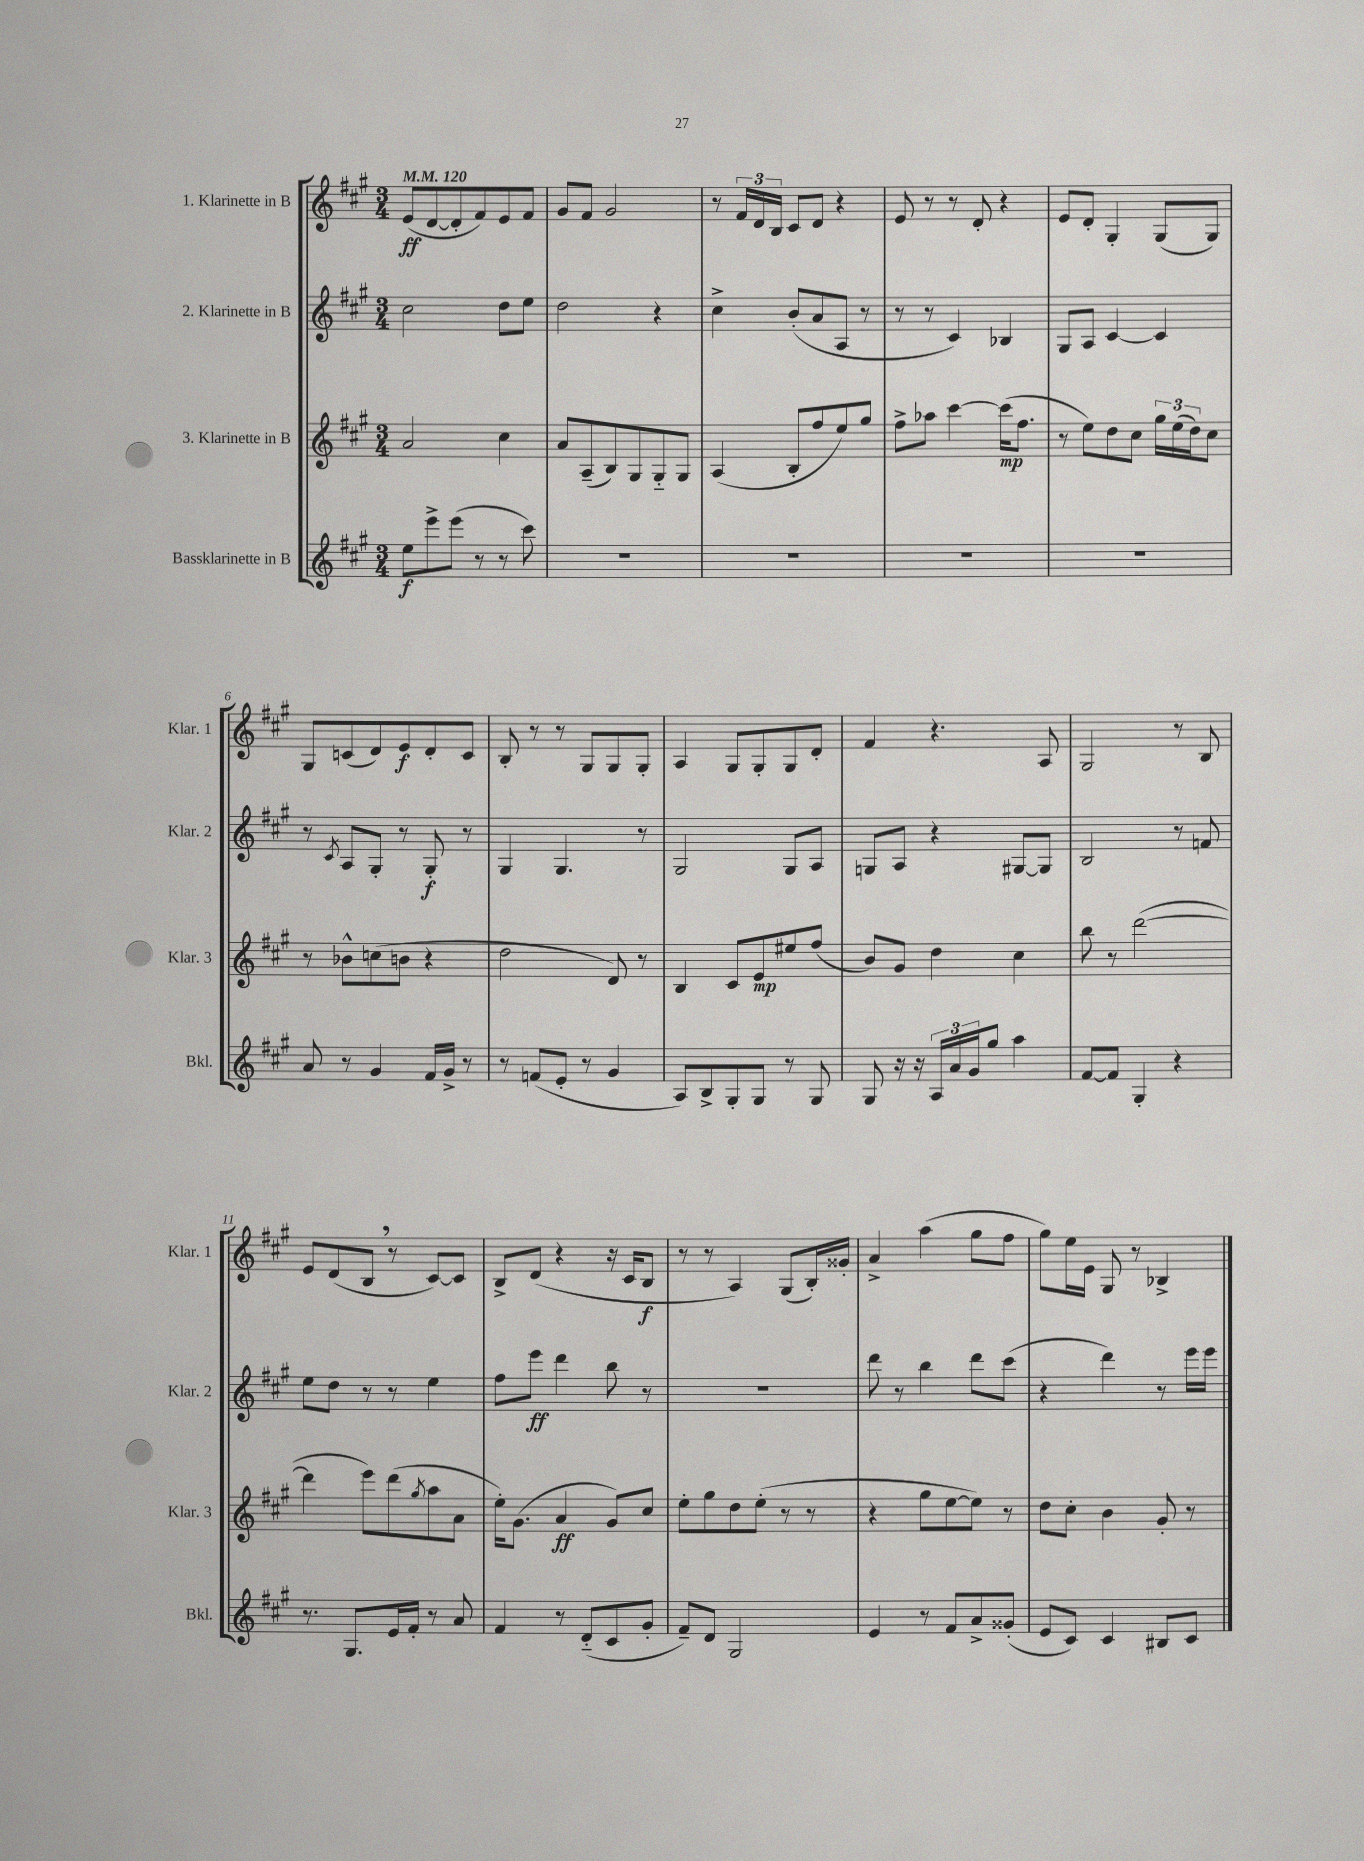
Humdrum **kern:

**kern	**kern	**kern	**kern
*staff4	*staff3	*staff2	*staff1
*clefG2	*clefG2	*clefG2	*clefG2
*k[f#c#g#]	*k[f#c#g#]	*k[f#c#g#]	*k[f#c#g#]
*M3/4	*M3/4	*M3/4	*M3/4
*MM120	*MM120	*MM120	*MM120
8ee\L	2a/	2cc#\	(8e/L
8eee^\	.	.	[8d/
(8eee\J	.	.	8d'/]
8r	.	.	8f#/)
8r	4cc#\	8dd\L	8e/
8ccc#\)	.	8ee\J	8f#/J
=	=	=	=
2.r	8a/L	2dd\	8g#/L
.	(8A~/	.	8f#/J
.	8B/)	.	2g#/
.	8G#/	.	.
.	8G#'~/	4r	.
.	8G#/J	.	.
=	=	=	=
2.r	(4A/	4cc#^\	8r
.	.	.	24f#/LL
.	.	.	24d/
.	.	.	24B/JJ
.	8B'/L	(8b'/L	8c#/L
.	8ff#/	8a/	8d/J
.	8ee/)	8A/J	4r
.	8gg#/J	8r	.
=	=	=	=
2.r	8ff#^\L	8r	8e/
.	8aa-\J	8r	8r
.	[4ccc#\	4c#/)	8r
.	.	.	8d'/
.	(16ccc#\]LK	4B-/	4r
.	8.ff#\J	.	.
=	=	=	=
2.r	8r	8G#/L	8e/L
.	8ee\L)	8A/J	8d'/J
.	8dd\	[4c#/	4G#'/
.	8cc#\J	.	.
.	24gg#\LL	4c#/]	(8G#/L
.	(24ee\	.	.
.	24dd\J)	.	.
.	8cc#\J	.	8G#/J)
=	=	=	=
8a/	8r	8r	8G#/L
.	.	8qc#/	.
8r	8b-^^\L	8A/L	(8c/
4g#/	(8cc\	8G#'/J	8d/)
.	8b\J	8r	8e/
16f#/LL	4r	8G#'/	8d'/
16g#^/JJ	.	.	.
8r	.	8r	8c/J
=	=	=	=
8r	2dd\	4G#/	8B'/
(8f/L	.	.	8r
8e'/J	.	4.G#/	8r
8r	.	.	8G#/L
4g#/	8d/)	.	8G#/
.	8r	8r	8G#'/J
=	=	=	=
8A/L)	4B/	2G#/	4A/
8B^/	.	.	.
8G#'/	8c#/L	.	8G#/L
8G#/J	8e/	.	8G#'/
8r	8ee#/	8G#/L	8G#/
8G#/	(8ff#/J	8A/J	8d'/J
=	=	=	=
8G#/	8b/L)	8G/L	4f#/
16r	8g#/J	8A/J	.
16r	.	.	.
24A/LL	4dd\	4r	4.r
24a/	.	.	.
24g#/J	.	.	.
8gg#/J	.	.	.
4aa\	4cc#\	[8G#/L	.
.	.	8G#/]J	8A/
=	=	=	=
[8f#/L	8bb\	2B/	2G#/
8f#/]J	8r	.	.
4G#'/	([2ddd\	.	.
4r	.	8r	8r
.	.	8f/	8B/
=	=	=	=
8.r	4ddd\]	8ee\L	8e/L
.	.	8dd\J	(8d/
8.G#/L	.	.	.
.	8eee\L)	8r	8B/J
16e/L	(8ddd\	8r	8r
16f#'/JJ	.	.	.
.	8qgg#/	.	.
8r	8aa\	4ee\	[8c#/L)
8a/	8a\J	.	8c#/]J
=	=	=	=
4f#/	16ee'\LK)	8ff#\L	8B^/L
.	(8.g#\J	.	.
.	.	8eee\J	(8d/J
8r	4a/	4ddd\	4r
(8d'~/L	.	.	.
8c#/	8g#/L)	8bb\	16r
.	.	.	16c#/LK
8g#'/J	8cc#/J	8r	8B/J
=	=	=	=
8f#~/L)	8ee'\L	2.r	8r
8d/J	8gg#\	.	8r
2G#/	8dd\	.	4A/)
.	(8ee'\J	.	.
.	8r	.	(8G#/L
.	8r	.	16B'/L)
.	.	.	16g##'/JJ
=	=	=	=
4e/	4r	8ddd\	4a^/
.	.	8r	.
8r	8gg#\L	4bb\	(4aa\
8f#/L	[8ee\	.	.
8a^/	8ee\]J)	8ddd\L	8gg#\L
(8g##'/J	8r	(8ccc#\J	8ff#\J
=	=	=	=
8e/L	8dd\L	4r	8gg#\L)
8c#/J)	8cc#'\J	.	16ee\L
.	.	.	16e\JJ
4c#/	4b\	4ddd\)	8G#/
.	.	.	8r
8B#/L	8g#'/	8r	4B-^/
8c#/J	8r	16eee\LL	.
.	.	16eee\JJ	.
==	==	==	==
*-	*-	*-	*-
